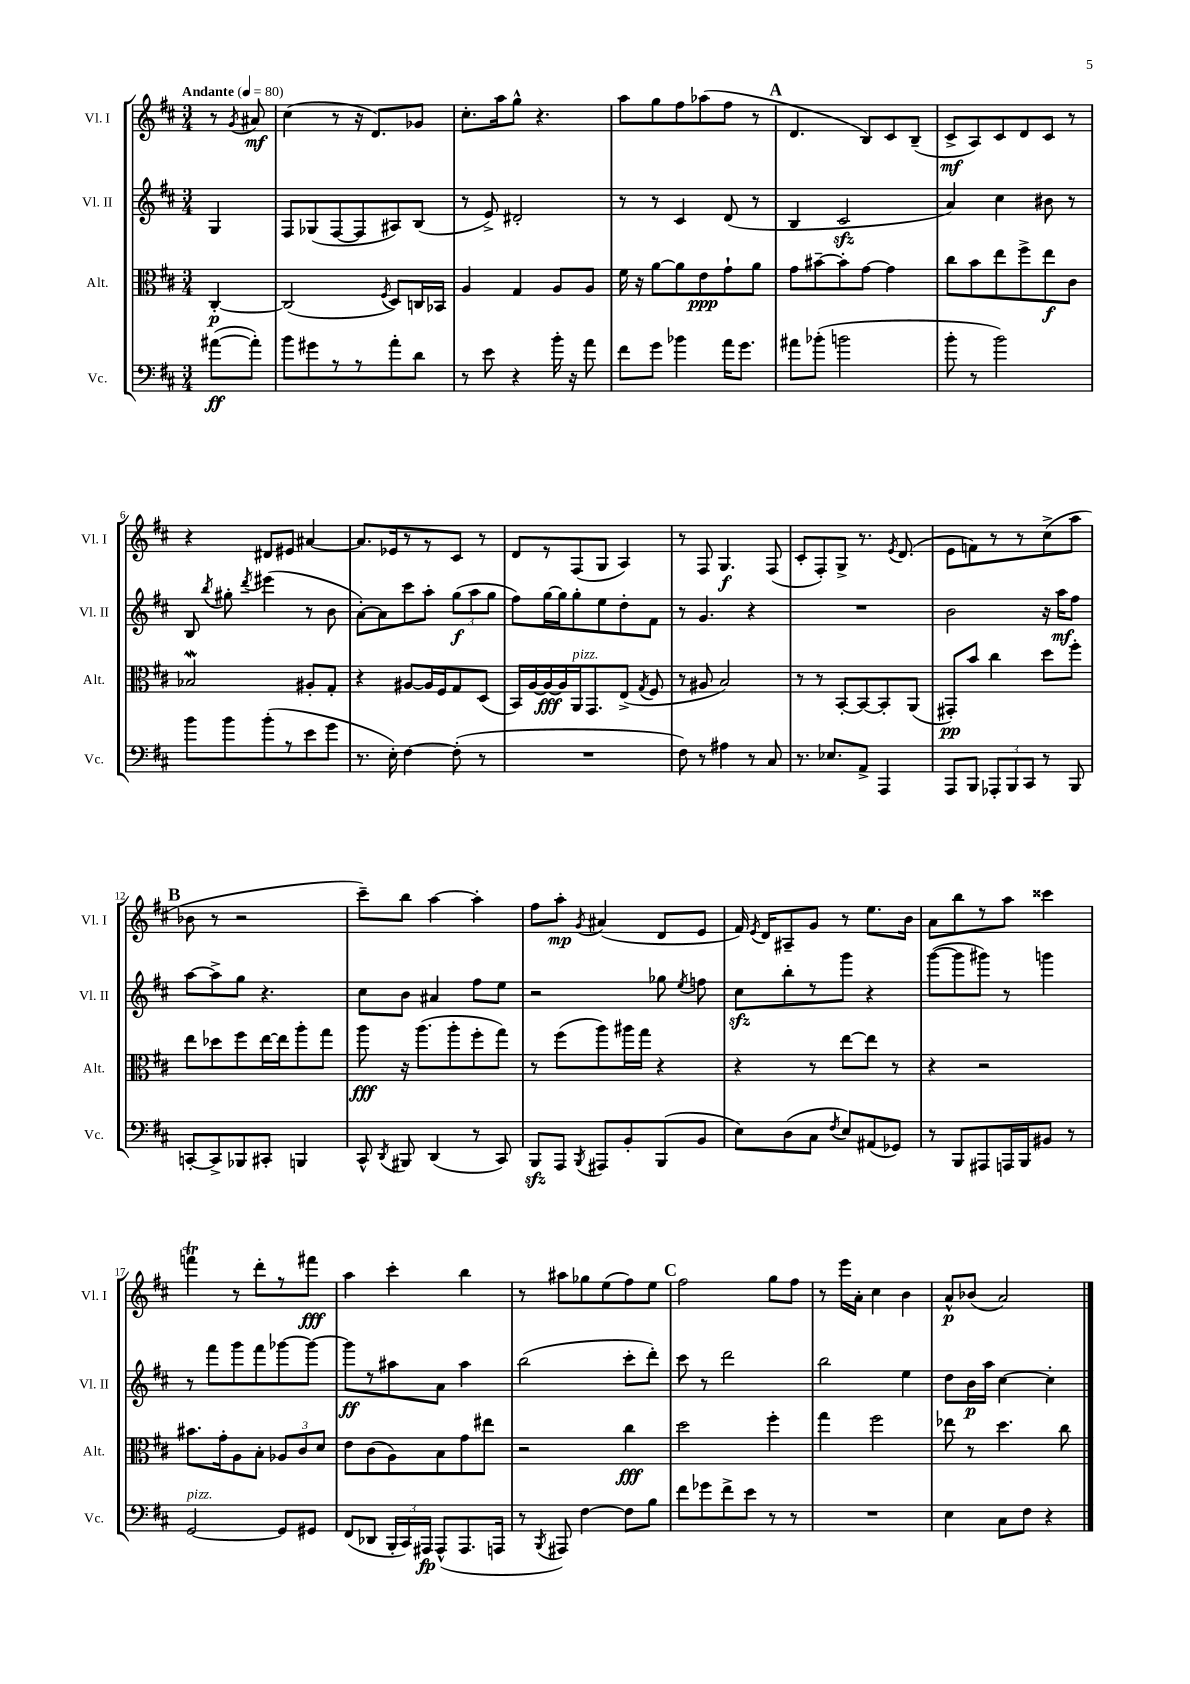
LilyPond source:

<<
\new StaffGroup <<
\new Staff = "s0" \with { instrumentName = "Vl. I" shortInstrumentName = "Vl. I" } {
    \clef treble \key d \major \numericTimeSignature \time 3/4 \partial 4 \tempo "Andante" 4 = 80
    \autoBeamOff r8 \acciaccatura { g'8 } ais'8\mf |
    cis''4( r8 r16 d'8.[) ges'8] |
    cis''8.[-. a''16 g''8]-^ r4. |
    a''8[ g''8 fis''8 aes''8( fis''8] r8 |
    \mark \markup { \bold "A" } d'4. b8[) cis'8 b8]--( |
    cis'8[->\mf a8) cis'8 d'8 cis'8] r8 |
    r4 dis'8[ eis'8] ais'4~ |
    ais'8.[ ees'16 r8 r8 cis'8] r8 |
    d'8[ r8 fis8( g8] a4) |
    r8 fis8 g4.\f fis8( |
    cis'8[-. fis8-.) g8]-> r8. \acciaccatura { e'8 } d'8.( |
    e'8[ f'8) r8 r8 cis''8->( a''8] |
    \mark \markup { \bold "B" } bes'8 r8 r2 |
    cis'''8[--) b''8] a''4~ a''4-. |
    fis''8[ a''8]-.\mp \acciaccatura { g'8 } ais'4( d'8[ e'8] |
    fis'16) \acciaccatura { e'8 } d'16[ ais8-- g'8] r8 e''8.[ b'16] |
    a'8[ b''8 r8 a''8] cisis'''4 |
    f'''4\trill r8 d'''8[-. r8 fis'''8]\fff |
    a''4 cis'''4-. b''4 |
    r8 ais''8[ ges''8 e''8( fis''8) e''8] |
    \mark \markup { \bold "C" } fis''2 g''8[ fis''8] |
    r8 e'''16[ a'16]-. cis''4 b'4 |
    a'8[-^\p bes'8]( a'2) \bar "|." |
}
\new Staff = "s1" \with { instrumentName = "Vl. II" shortInstrumentName = "Vl. II" } {
    \clef treble \key d \major \numericTimeSignature \time 3/4 \partial 4
    \autoBeamOff g4 |
    fis8[ ges8( fis8~ fis8 ais8) b8]( |
    r8 e'8->) dis'2-. |
    r8 r8 cis'4 d'8( r8 |
    \mark \markup { \bold "A" } b4 cis'2\sfz |
    a'4) cis''4 bis'8 r8 |
    b8 \acciaccatura { b''8 } gis''8-. \acciaccatura { d'''8 } eis'''4( r8 b'8 |
    a'8[~-.) a'8 cis'''8 a''8]-. \tuplet 3/2 { g''8[\f( a''8 g''8] } |
    fis''8[) g''16~ g''16 g''8-. e''8 d''8-. fis'8] |
    r8 g'4. r4 |
    R2. |
    b'2 r16 a''16[\mf fis''8] |
    \mark \markup { \bold "B" } a''8[~ a''8-> g''8] r4. |
    cis''8[ b'8] ais'4 fis''8[ e''8] |
    r2 ges''8 \acciaccatura { e''8 } f''8 |
    cis''8[\sfz b''8-. r8 g'''8] r4 |
    g'''8[~( g'''8 gis'''8]) r8 g'''4 |
    r8 fis'''8[ g'''8 fis'''8 ges'''8~ ges'''8]~ |
    ges'''8[\ff r8 ais''8 a'8] ais''4 |
    b''2( cis'''8[-. d'''8]-.) |
    \mark \markup { \bold "C" } cis'''8 r8 d'''2 |
    b''2 e''4 |
    d''8[ b'16\p a''16] cis''4~ cis''4-. \bar "|." |
}
\new Staff = "s2" \with { instrumentName = "Alt." shortInstrumentName = "Alt." } {
    \clef alto \key d \major \numericTimeSignature \time 3/4 \partial 4
    \autoBeamOff cis4~-.\p |
    cis2( \acciaccatura { fis8 } d8[) c16 bes,16] |
    a4 g4 a8[ a8] |
    fis'16 r16 a'8[~ a'8 e'8\ppp g'8-! a'8] |
    \mark \markup { \bold "A" } g'8[ bis'8~-- bis'8-. g'8]~ g'4 |
    cis''8[ b'8 e''8 fis''8-> e''8\f cis'8] |
    bes2\mordent ais8[-. g8]-. |
    r4 ais8[~ ais16 fis16 g8 d8]( |
    b,16[) a16~ a16~\fff a16 a,16^\markup { \italic "pizz." } g,8. e8]->( \acciaccatura { g8 } fis8 |
    r8 ais8 b2) |
    r8 r8 b,8[~-. b,8~ b,8-. a,8]( |
    gis,8[-.\pp) b'8] cis''4 d''8[ fis''8]-. |
    \mark \markup { \bold "B" } e''8[ des''8 fis''8 e''16~ e''16 a''8-. g''8] |
    a''8\fff r16 a''8.[( a''8-. fis''8-. g''8]) |
    r8 fis''8[( a''8) ais''16 g''16] r4 |
    r4 r8 e''8[~ e''8] r8 |
    r4 r2 |
    bis'8.[ g'16-. a8 b8]-. \tuplet 3/2 { aes8[ cis'8 d'8] } |
    e'8[ cis'8( a8) b8 g'8 eis''8] |
    r2 cis''4\fff |
    \mark \markup { \bold "C" } d''2 fis''4-. |
    g''4 fis''2 |
    ees''8 r8 d''4. cis''8 \bar "|." |
}
\new Staff = "s3" \with { instrumentName = "Vc." shortInstrumentName = "Vc." } {
    \clef bass \key d \major \numericTimeSignature \time 3/4 \partial 4
    \autoBeamOff ais'8[~\ff( ais'8]-.) |
    b'8[ gis'8 r8 r8 a'8-. d'8] |
    r8 e'8 r4 b'16-. r16 a'8 |
    fis'8[ g'8] bes'4 a'16[ g'8.] |
    \mark \markup { \bold "A" } ais'8[ bes'8]-.( b'2 |
    b'8-. r8 b'2) |
    b'8[ b'8 b'8-.( r8 e'8 g'8] |
    r8. e16-.) fis4~ fis8-.( r8 |
    R2. |
    fis8) r8 ais4 r8 cis8 |
    r8. ees8.[ a,8]-> a,,4 |
    a,,8[ b,,8] \tuplet 3/2 { aes,,8[-. b,,8 cis,8] } r8 b,,8 |
    \mark \markup { \bold "B" } c,8[~-. c,8-> bes,,8 cis,8]-. b,,4 |
    cis,8-^ \acciaccatura { d,8 } bis,,8 d,4( r8 cis,8) |
    b,,8[\sfz a,,8] \acciaccatura { b,,8 } ais,,8[ b,8-. b,,8( b,8] |
    e8[) d8( cis8] \acciaccatura { fis8 } e8[) ais,8( ges,8]) |
    r8 b,,8[ ais,,8 a,,16 b,,16 bis,8] r8 |
    g,2~^\markup { \italic "pizz." } g,8[ gis,8] |
    fis,8[( des,8] \tuplet 3/2 { b,,16[-. cis,16) ais,,16]\fp } ais,,8[-^( ais,,8. a,,16] |
    r8 \acciaccatura { b,,8 } ais,,8) fis4~ fis8[ b8] |
    \mark \markup { \bold "C" } fis'8[ ges'8 fis'8-> e'8] r8 r8 |
    R2. |
    e4 cis8[ fis8] r4 \bar "|." |
}
>>
>>
